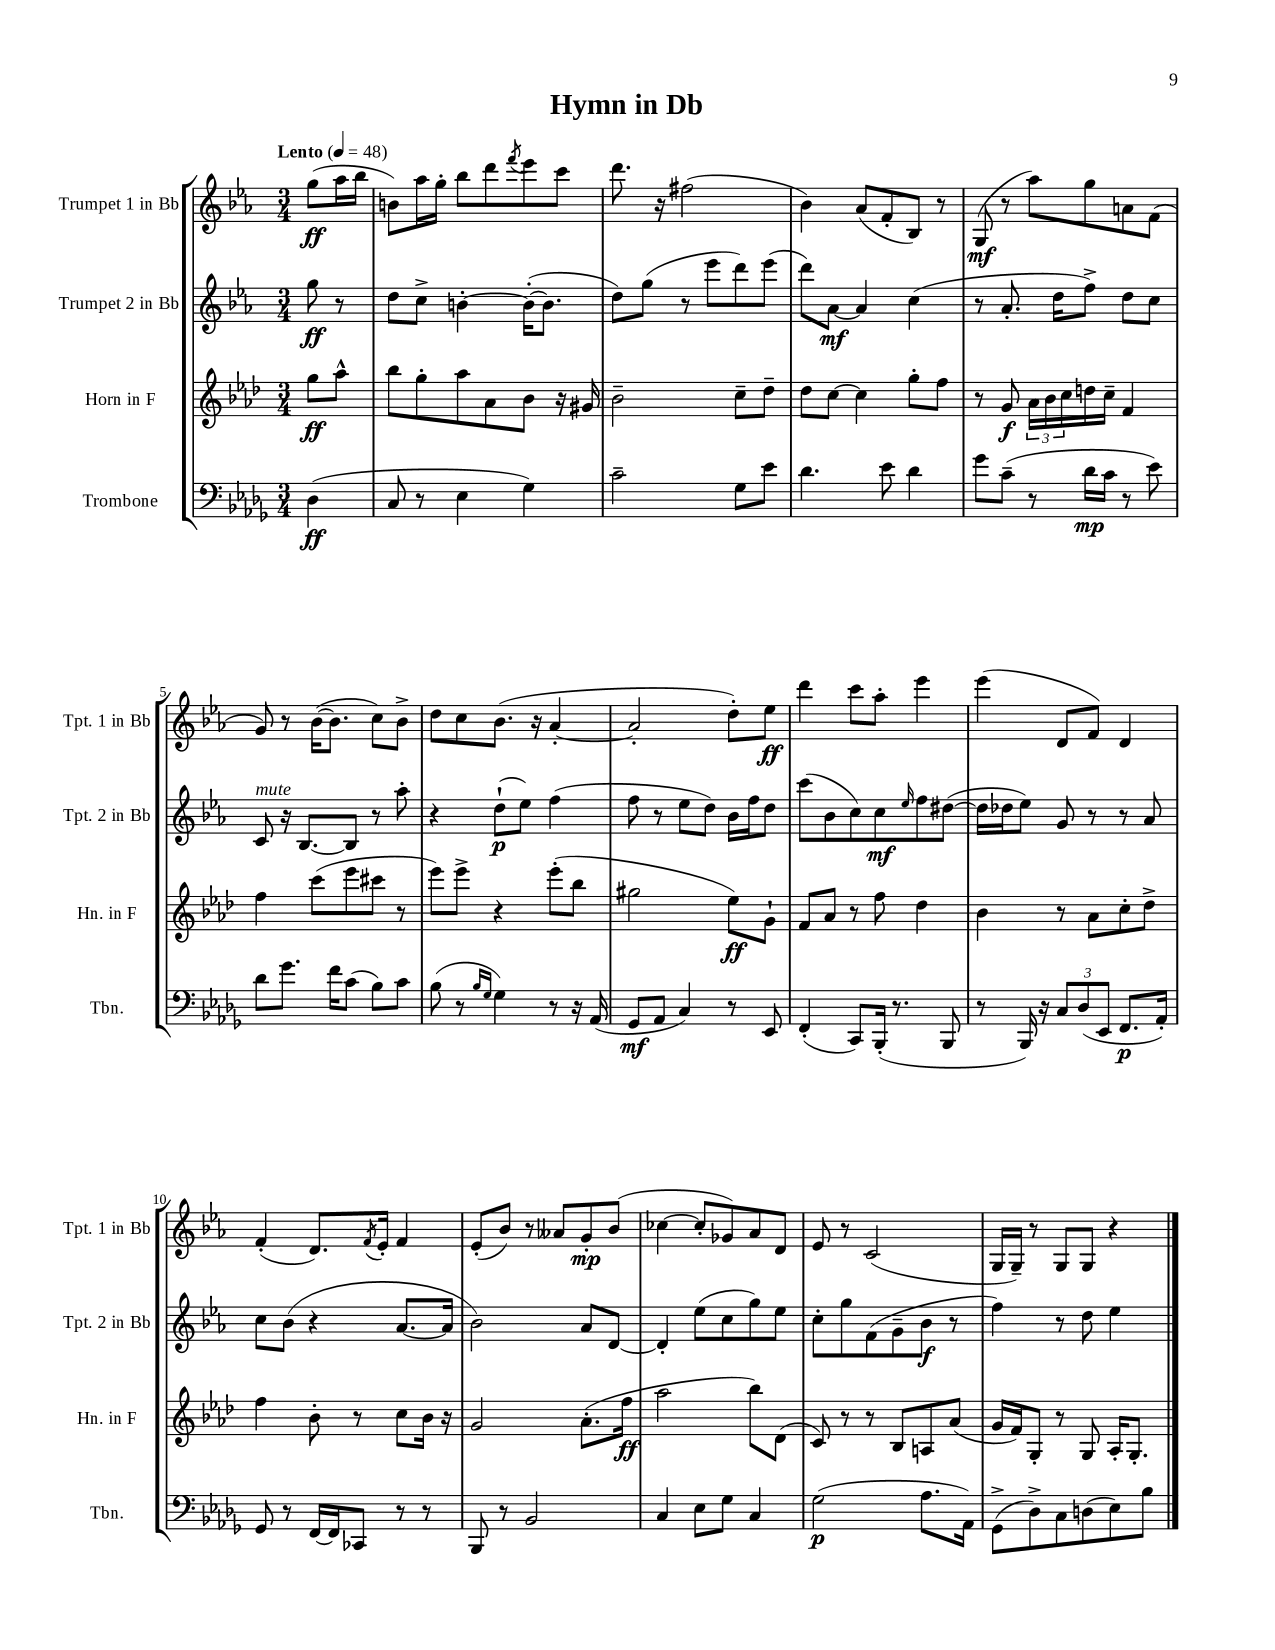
\header { title = "Hymn in Db" }
<<
\new StaffGroup <<
\new Staff = "s0" \with { instrumentName = "Trumpet 1 in Bb" shortInstrumentName = "Tpt. 1 in Bb" } {
    \clef treble \key ees \major \numericTimeSignature \time 3/4 \partial 4 \tempo "Lento" 4 = 48
    g''8\ff( aes''16 bes''16 |
    b'8) aes''16 g''16-. bes''8 d'''8 \acciaccatura { f'''8 } ees'''8 c'''8 |
    d'''8. r16 fis''2( |
    bes'4) aes'8( f'8-. bes8) r8 |
    g8\mf( r8 aes''8) g''8 a'8 f'8( |
    g'8) r8 bes'16~( bes'8. c''8) bes'8-> |
    d''8 c''8 bes'8.( r16 aes'4~-. |
    aes'2-. d''8-.) ees''8\ff |
    d'''4 c'''8 aes''8-. ees'''4 |
    ees'''4( d'8 f'8) d'4 |
    f'4-.( d'8.) \acciaccatura { f'8 } ees'16-. f'4 |
    ees'8-.( bes'8) r8 aeses'8 g'8-.\mp bes'8( |
    ces''4~ ces''8-. ges'8) aes'8 d'8 |
    ees'8 r8 c'2( |
    g16 g16--) r8 g8 g8 r4 \bar "|." |
}
\new Staff = "s1" \with { instrumentName = "Trumpet 2 in Bb" shortInstrumentName = "Tpt. 2 in Bb" } {
    \clef treble \key ees \major \numericTimeSignature \time 3/4 \partial 4
    g''8\ff r8 |
    d''8 c''8-> b'4~-. b'16~-.( b'8. |
    d''8) g''8( r8 ees'''8 d'''8) ees'''8( |
    d'''8) aes'8~\mf aes'4 c''4( |
    r8 aes'8.-. d''16 f''8->) d''8 c''8 |
    c'8^\markup { \italic "mute" } r16 bes8.~ bes8 r8 aes''8-. |
    r4 d''8-!\p( ees''8) f''4( |
    f''8 r8 ees''8 d''8) bes'16 f''16 d''8 |
    c'''8( bes'8 c''8) c''8\mf \grace { ees''16 } f''8 dis''8~( |
    dis''16 des''16 ees''8) g'8 r8 r8 aes'8 |
    c''8 bes'8( r4 aes'8.~ aes'16 |
    bes'2) aes'8 d'8~ |
    d'4-. ees''8( c''8 g''8) ees''8 |
    c''8-. g''8 f'8( g'8-- bes'8\f r8 |
    f''4) r8 d''8 ees''4 \bar "|." |
}
\new Staff = "s2" \with { instrumentName = "Horn in F" shortInstrumentName = "Hn. in F" } {
    \clef treble \key aes \major \numericTimeSignature \time 3/4 \partial 4
    g''8\ff aes''8-^ |
    bes''8 g''8-. aes''8 aes'8 bes'8 r16 gis'16 |
    bes'2-- c''8-- des''8-- |
    des''8 c''8~ c''4 g''8-. f''8 |
    r8 g'8\f \tuplet 3/2 { aes'16 bes'16 c''16 } d''16 c''16-- f'4 |
    f''4 c'''8( ees'''8 cis'''8 r8 |
    ees'''8) ees'''8-> r4 ees'''8-.( bes''8 |
    gis''2 ees''8\ff) g'8-! |
    f'8 aes'8 r8 f''8 des''4 |
    bes'4 r8 aes'8 c''8-. des''8-> |
    f''4 bes'8-. r8 c''8 bes'16 r16 |
    g'2 aes'8.-.( f''16\ff |
    aes''2 bes''8) des'8( |
    c'8) r8 r8 bes8 a8 aes'8( |
    g'16 f'16) g8-. r8 g8 aes16-. g8.-. \bar "|." |
}
\new Staff = "s3" \with { instrumentName = "Trombone" shortInstrumentName = "Tbn." } {
    \clef bass \key des \major \numericTimeSignature \time 3/4 \partial 4
    des4\ff( |
    c8 r8 ees4 ges4) |
    c'2-- ges8 ees'8 |
    des'4. ees'8 des'4 |
    ges'8 c'8--( r8 des'16\mp c'16 r8 ees'8) |
    des'8 ges'8. f'16 c'8( bes8) c'8 |
    bes8( r8 \grace { bes16 ges16 } ges4) r8 r16 aes,16( |
    ges,8\mf aes,8 c4) r8 ees,8 |
    f,4-.( c,8) bes,,16-.( r8. bes,,8 |
    r8 bes,,16) r16 \tuplet 3/2 { c8 des8( ees,8 } f,8.\p aes,16-.) |
    ges,8 r8 f,16~ f,16 ces,8 r8 r8 |
    bes,,8 r8 bes,2 |
    c4 ees8 ges8 c4 |
    ges2\p( aes8. aes,16) |
    ges,8->( des8->) c8 d8( ees8) bes8 \bar "|." |
}
>>
>>
